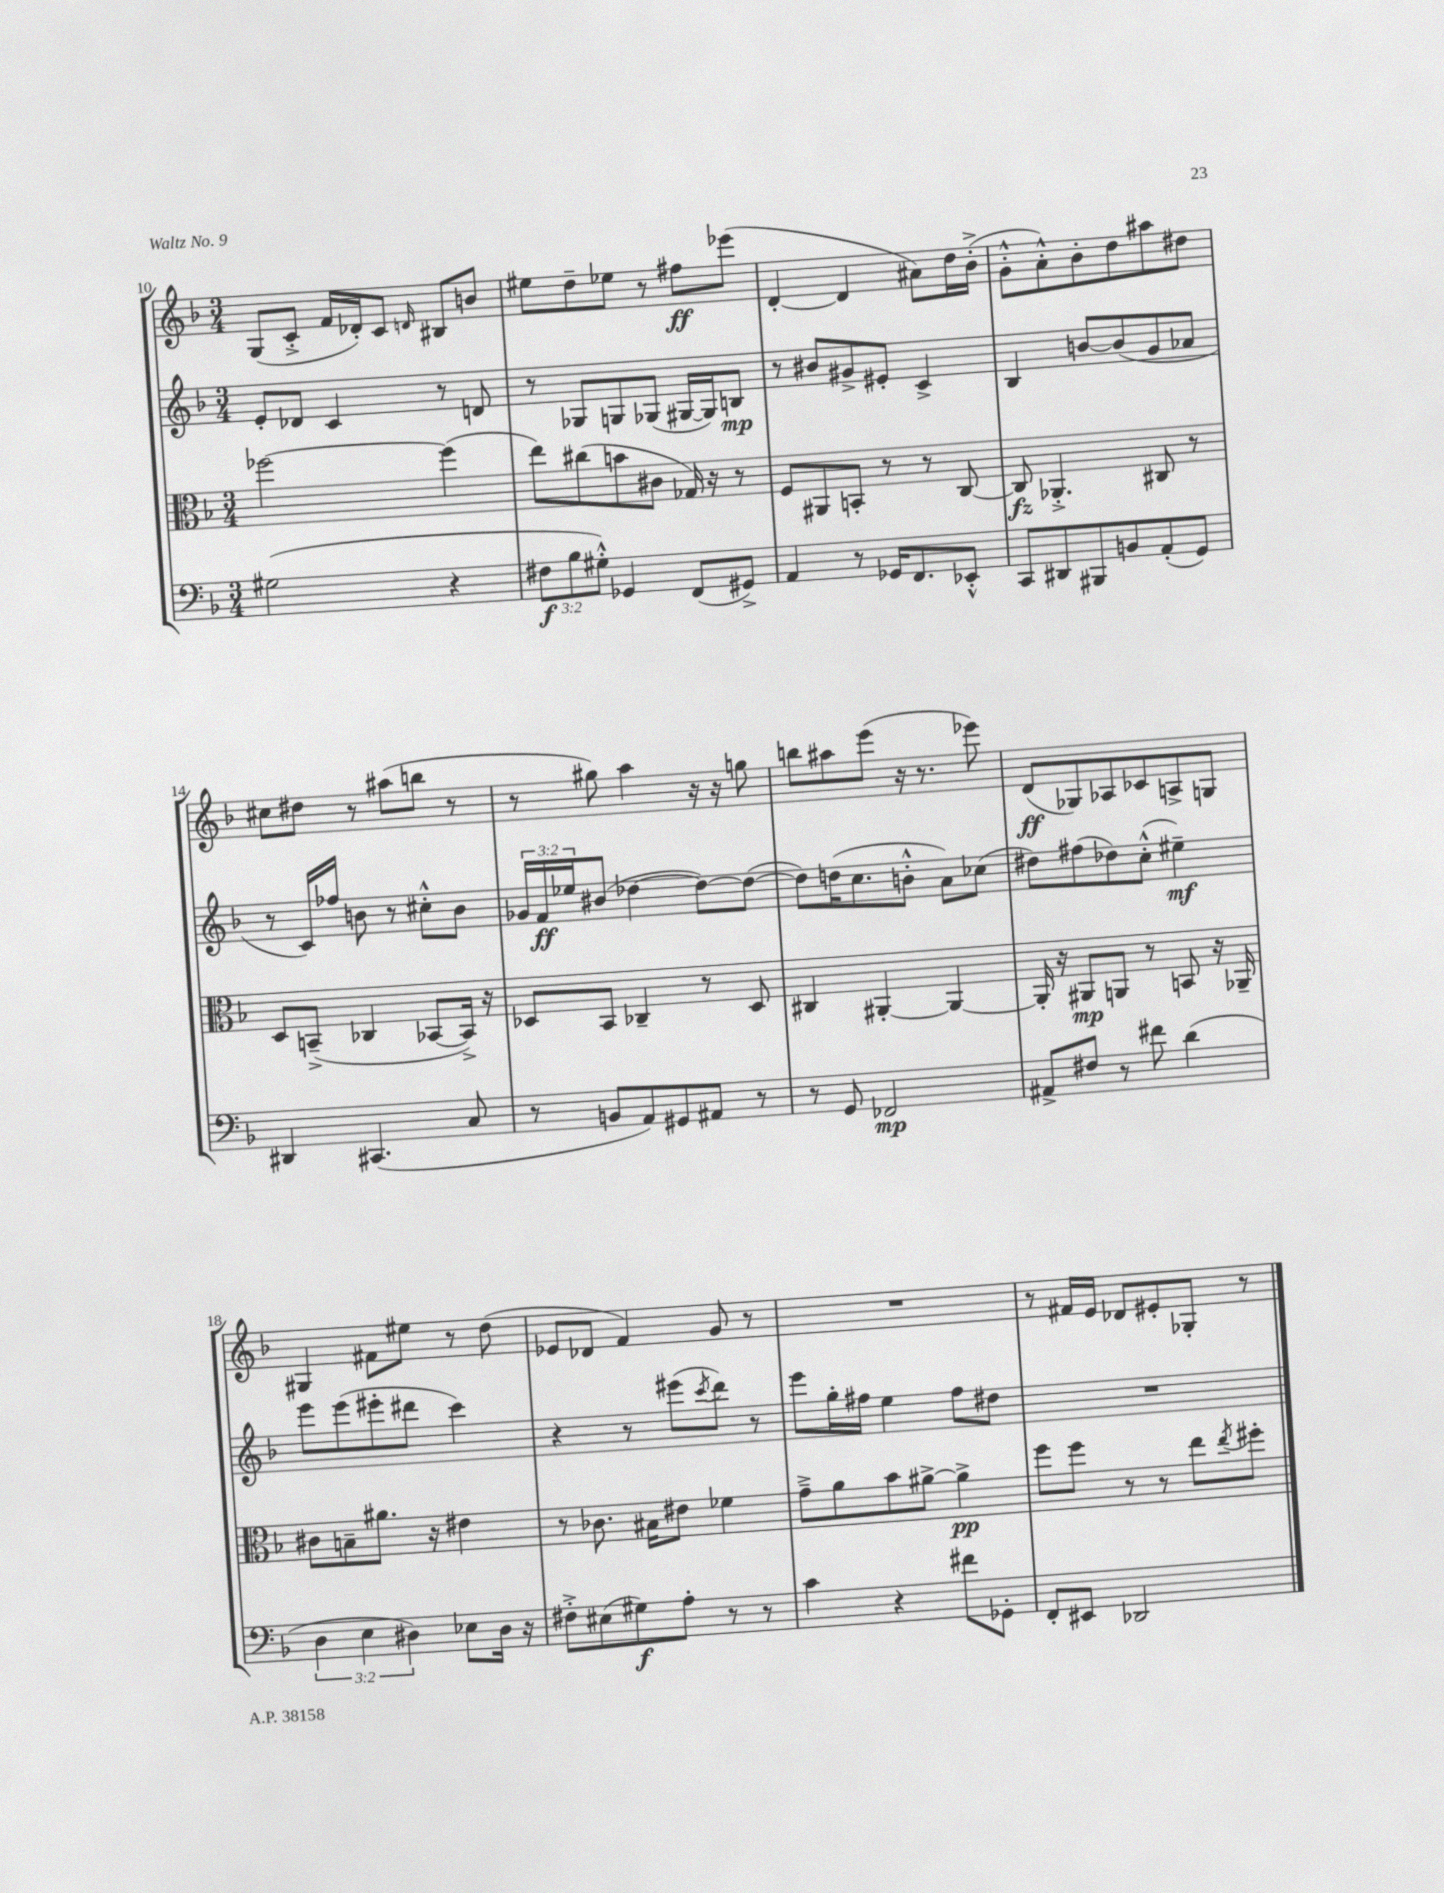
<<
\new StaffGroup <<
\new Staff = "s0" {
    \clef treble \key f \major \numericTimeSignature \time 3/4
    g8( c'8-.-> f'16 des'16-.) c'8 \grace { d'16 } bis8 b'8 |
    eis''8 d''8-- ees''8 r8 fis''8\ff ees'''8( |
    d'4~-. d'4 ais'8) d''16 bes'16-.->( |
    g'8-.-^ a'8-.-^) bes'8-. d''8 ais''8 dis''8 |
    cis''8 dis''8 r8 ais''8( b''8 r8 |
    r8 gis''8) a''4 r16 r16 g''8 |
    b''8 ais''8 e'''8( r16 r8. ees'''8) |
    d'8\ff( ges8) aes8 ces'8 a8-> g8 |
    gis4 fis'8 eis''8 r8 d''8( |
    ees'8 des'8 f'4) g'8 r8 |
    R2. |
    r8 fis'16 e'16 des'8 eis'8-. ges8-. r8 \bar "|." |
}
\new Staff = "s1" {
    \clef treble \key f \major \numericTimeSignature \time 3/4 \override Staff.TupletNumber.text = #tuplet-number::calc-fraction-text
    e'8-. des'8 c'4 r8 d'8 |
    r8 ges8 g8 ges8( gis16~ gis16) b8\mp |
    r8 bis'8 gis'8-> eis'8-. c'4-> |
    bes4 b'8~ b'8( g'8 aes'8 |
    r8 c'16) fes''16 b'8 r8 cis''8-.-^ b'8 |
    \tuplet 3/2 { ges'16 f'16\ff ees''16 } bis'8( des''4~ des''8~) des''8~( |
    des''8) d''16( c''8. b'8-.-^ a'8) ces''8( |
    dis''8) fis''8( des''8) c''8-.-^( eis''4--\mf) |
    e'''8 e'''8( eis'''8-. dis'''8 c'''4) |
    r4 r8 eis'''8( \acciaccatura { c'''8 } d'''8) r8 |
    e'''8 g''16-. fis''16 e''4 fis''8 dis''8 |
    R2. \bar "|." |
}
\new Staff = "s2" {
    \clef alto \key f \major \numericTimeSignature \time 3/4
    fes''2~ fes''4( |
    e''8) cis''8( b'8 cis'8 ges16) r16 r8 |
    f8 ais,8 b,8-. r8 r8 c8~ |
    c8\fz aes,4.-.-> cis8 r8 |
    d8 b,8--->( ces4 bes,8~ bes,16->) r16 |
    des8 bes,8 ces4-- r8 des8 |
    cis4 ais,4~-. ais,4~ |
    ais,16-. r16 ais,8\mp a,8 r8 b,8 r16 aes,16-- |
    cis'8 b8-- ais'8. r16 eis'4 |
    r8 ces'8. bis16 eis'8 fes'4 |
    g'8---> a'8 bes'8 ais'8~-> ais'4->\pp |
    f''8 f''8 r8 r8 e''8 \acciaccatura { e''8 } fis''8-. \bar "|." |
}
\new Staff = "s3" {
    \clef bass \key f \major \numericTimeSignature \time 3/4 \override Staff.TupletNumber.text = #tuplet-number::calc-fraction-text
    gis2( r4 |
    \tuplet 3/2 { fis8\f bes8 gis8-.-^) } ges,4 f,8( gis,8->) |
    a,4 r8 ges,16 f,8. ees,8-.-^ |
    c,8 dis,8 bis,,8 b,8 a,8-.( g,8) |
    dis,4 cis,4.( c8 |
    r8 b,8 a,8) gis,8 ais,8 r8 |
    r8 g,8 fes,2\mp |
    ais,8-> fis8 r8 fis'8 d'4( |
    \tuplet 3/2 { d4 e4 dis4) } ees8 dis16 r16 |
    fis8-.-> eis8( gis8\f) a8-. r8 r8 |
    c'4 r4 fis'8 ges,8-. |
    f,8-. eis,8 des,2 \bar "|." |
}
>>
>>
\layout { \context { \Score currentBarNumber = #10 } }
